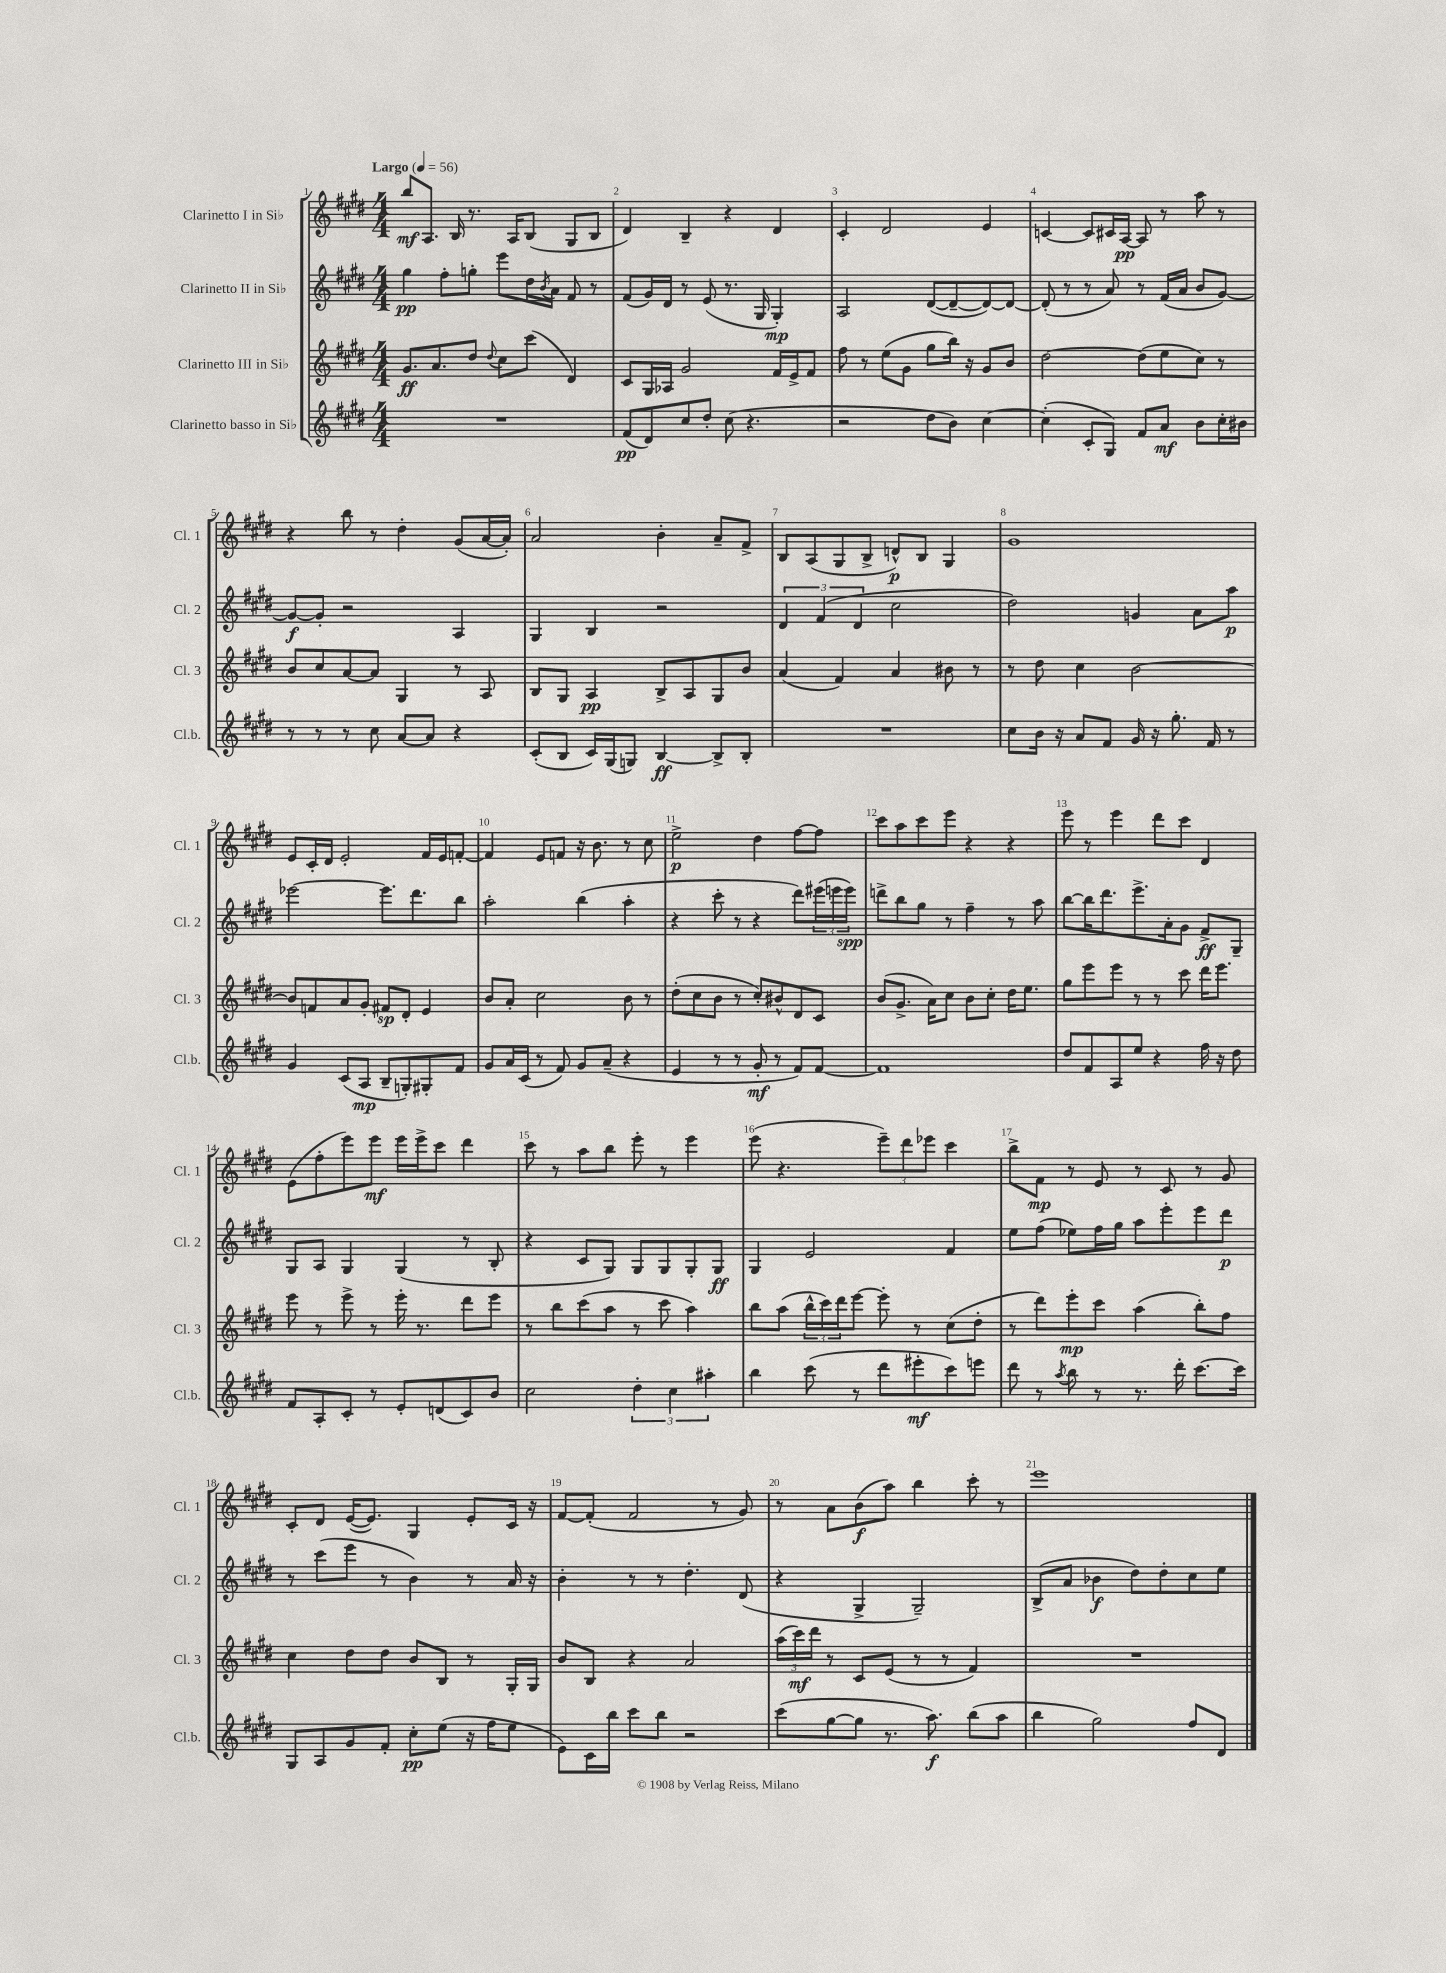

**kern	**kern	**kern	**kern
*staff4	*staff3	*staff2	*staff1
*clefG2	*clefG2	*clefG2	*clefG2
*k[f#c#g#d#]	*k[f#c#g#d#]	*k[f#c#g#d#]	*k[f#c#g#d#]
*M4/4	*M4/4	*M4/4	*M4/4
*MM56	*MM56	*MM56	*MM56
1r	8.g#/L	4gg#\	8bb/L
.	.	.	8.A/J
.	8.a/	.	.
.	.	8ff#'\L	.
.	.	.	16B/
.	8dd#/J	8gg'\J	8.r
.	8qqdd#/	.	.
.	8cc#\L	8eee\L	.
.	.	.	16A/LK
.	(8ccc#\J	16dd#\L	(8B/J
.	.	8qb/	.
.	.	16a\JJ	.
.	4d#/)	8f#/	8G#/L
.	.	8r	8B/J
=	=	=	=
(8f#/L	8c#/L	(8f#/L	4d#/)
8d#/)	16G#/L	16g#/L)	.
.	16A-/JJ	16d#/JJ	.
8cc#/	2g#/	8r	4B~/
8dd#'/J	.	(8e/	.
(8cc#\	.	8.r	4r
4.r	.	.	.
.	.	16G#/	.
.	16f#/LL	4G#'/)	4d#/
.	16e^/J	.	.
.	8f#/J	.	.
=	=	=	=
2r	8ff#\	2A/	4c#'/
.	8r	.	.
.	(8ee\L	.	2d#/
.	8g#\J	.	.
8dd#\L	8gg#\L	([8d#/L	.
8b\J)	16bb\Jk)	8d#~/_	.
.	16r	.	.
[4cc#\	8g#/L	8d#/_)	4e/
.	8b/J	8d#/_J	.
=	=	=	=
(4cc#'\]	[2dd#\	(8d#'/]	[4c/
.	.	8r	.
8c#'/L	.	8r	8c/]L
8G#/J)	.	8a/)	16c#/L
.	.	.	[16A/JJ
8f#/L	(8dd#\]L	8r	8A/]
8a/J	8ee\	(16f#/LL	8r
.	.	16a/JJ	.
8b\L	8cc#\J)	8b/L	8aa\
16cc#'\L	8r	[8g#/J)	8r
16b#\JJ	.	.	.
=	=	=	=
8r	8b/L	8g#/_L	4r
8r	8cc#/	8g#'/]J	.
8r	[8a/	2r	8bb\
8cc#\	8a/]J	.	8r
[8a/L	4G#/	.	4dd#'\
8a/]J	.	.	.
4r	8r	4A/	(8g#/L
.	8A/	.	[16a/L
.	.	.	16a'/]JJ)
=	=	=	=
(8c#'/L	8B/L	4G#/	2a/
8B/J	8G#/J	.	.
16c#/LL)	4A/	4B/	.
(16G#/J	.	.	.
8G/J)	.	.	.
[4B/	8B^/L	2r	4b'\
.	8A/	.	.
8B^/]L	8G#/	.	8a~/L
8B'/J	8b/J	.	8f#^/J
=	=	=	=
1r	(4a/	6d#/	8B/L
.	.	.	(8A/
.	.	(6f#/	.
.	4f#/)	.	8G#/
.	.	6d#/	.
.	.	.	8B^/J
.	4a/	2cc#\	8d^^/L)
.	.	.	8B/J
.	8b#\	.	4G#/
.	8r	.	.
=	=	=	=
8cc#\L	8r	2dd#\)	1g#
16b\Jk	8dd#\	.	.
16r	.	.	.
8a/L	4cc#\	.	.
8f#/J	.	.	.
16g#/	[2b\	4g/	.
16r	.	.	.
8.gg#'\	.	.	.
.	.	8a\L	.
16f#/	.	.	.
8r	.	8aa\J	.
=	=	=	=
4g#/	8b/]L	[2eee-\	8e/L
.	8f/	.	16c#'/L
.	.	.	16d#/JJ
(8c#/L	8a/	.	2e'/
8A/J	8g#'/J	.	.
8B~/L	8f#/L	8.eee-\]L	.
8G'/)	8d#'/J	.	.
.	.	8.ddd#\	.
8G#'/	4e/	.	16f#/LL
.	.	.	16e/J
8f#/J	.	8bb\J	[8f'/J
=	=	=	=
8g#/L	8b/L	2aa'\	4f/]
16a/L	8a'/J	.	.
(16c#/JJ	.	.	.
8r	2cc#\	.	8e/L
8f#/)	.	.	8f/J
8g#/L	.	(4bb\	16r
.	.	.	8.b\
(8a~/J	.	.	.
4r	8b\	4aa'\	8r
.	8r	.	8cc#\
=	=	=	=
4e/	(8dd#'\L	4r	2ee^\
.	8cc#\	.	.
8r	8b\J	8ccc#'\	.
8r	8r	8r	.
8g#'/	8cc#'/L)	4r	4dd#\
8r	8b#^^/	.	.
8f#/L)	8d#/	8ddd#\L)	[8ff#\L
[8f#/J	8c#/J	(24eee#\L	8ff#\]J
.	.	24eee\	.
.	.	24eee\JJ)	.
=	=	=	=
1f#]	(8b/L	8ddd^\L	8ccc#\L
.	8.g#^/J	8bb\	8aa\
.	.	8gg#\J	8ccc#\
.	16a\LK)	.	.
.	8cc#\J	8r	8eee\J
.	8b\L	4ff#~\	4r
.	8cc#'\J	.	.
.	16dd#\LK	8r	4r
.	8.ee\J	.	.
.	.	8aa\	.
=	=	=	=
8dd#/L	8gg#\L	[8bb\L	8eee\
8f#/	8eee\	16bb\]K	8r
.	.	8.ddd#\	.
8A/	8eee\J	.	4eee\
8ee/J	8r	8.eee^\	.
4r	8r	.	8ddd#\L
.	.	16a'\k	.
.	8ccc#\	8g#\J	8ccc#\J
16ff#\	16ddd#\LK	8f#^/L	4d#/
16r	8.eee\J	.	.
8dd#\	.	8G#~/J	.
=	=	=	=
8f#/L	8eee\	8G#/L	(8e\L
8A'/	8r	8A/J	8ff#'\
8c#'/J	8eee^\	4G#/	8eee\)
8r	8r	.	8eee\J
8e'/L	16eee'\	(4G#/	16eee\LL
.	8.r	.	16eee^\J
(8d/	.	.	8ccc#\J
8c#/)	8ddd#\L	8r	4ddd#\
8b/J	8eee\J	8B'/	.
=	=	=	=
2cc#\	8r	4r	8ccc#\
.	8bb\L	.	8r
.	(8ccc#\	8c#/L	8aa\L
.	8aa\J	8G#/J)	8bb\J
6dd#'\	8r	8G#/L	8eee'\
.	8ccc#\	8G#/	8r
6cc#\	.	.	.
.	4aa\)	8G#'/	4eee\
6aa#'\	.	.	.
.	.	8G#/J	.
=	=	=	=
4bb\	8bb\L	4G#/	(8eee\
.	(8aa\J	.	4.r
(8ccc#\	24bb^^\LL	2e/	.
.	24ccc#\)	.	.
.	24ddd#\J	.	.
8r	[8eee\J	.	.
8ddd#\L	8eee'\]	.	12eee~\L)
.	.	.	12ddd#\
8eee#'\	8r	.	.
.	.	.	12eee-\J
8ccc#\)	(8cc#\L	4f#/	4ccc#\
8eee\J	8dd#'\J	.	.
=	=	=	=
8ddd#\	8r	8ee\L	8bb^\L
8r	8ddd#\L)	(8ff#\J	8f#\J
8qaa/	.	.	.
8bb\	8eee'\	8ee-\L)	8r
8r	8ccc#\J	16ff#\L	8e/
.	.	16gg#\JJ	.
8.r	(4aa\	8aa\L	8r
.	.	8eee'\	8c#/
16ddd#'\	.	.	.
[8.ccc#\L	8bb'\L)	8eee\	8r
.	8ff#\J	8ddd#\J	8g#/
16ccc#\]Jk	.	.	.
=	=	=	=
8G#/L	4cc#\	8r	8c#'/L
8A/	.	(8ccc#\L	8d#/J
8g#/	8dd#\L	8eee\J	([16e/LK
.	.	.	8.e/]J)
8f#'/J	8dd#\J	8r	.
8cc#'\L	8b/L	4b\)	4G#/
(8ee\J	8B/J	.	.
16r	8r	8r	8e'/L
16ff#\LK	.	.	.
8ee\J	16G#'/LL	16a/	16c#/Jk
.	16G#/JJ	16r	16r
=	=	=	=
8e\L)	8b/L	4b'\	[8f#/L
16c#\L	8B/J	.	(8f#'/]J
16bb\JJ	.	.	.
8ccc#\L	4r	8r	2f#/
8bb\J	.	8r	.
2r	2a/	4.dd#'\	.
.	.	.	8r
.	.	(8d#/	8g#/)
=	=	=	=
(8ccc#\L	(24aa\LL	4r	8r
.	24ccc#\)	.	.
.	24ddd#\JJ	.	.
[8gg#\	8r	.	8a\L
8gg#\]J	8c#/L	4G#^/	(8b\
8.r	(8e/J	.	8aa\J)
.	8r	2G#~/)	4bb\
8.aa\)	.	.	.
.	8r	.	.
(8bb\L	4f#/)	.	8ccc#'\
8aa\J	.	.	8r
=	=	=	=
4bb\	1r	(8B^/L	1eee
.	.	8a/J	.
2gg#\)	.	4b-\	.
.	.	8dd#\L)	.
.	.	8dd#'\	.
8ff#/L	.	8cc#\	.
8d#/J	.	8ee\J	.
==	==	==	==
*-	*-	*-	*-
